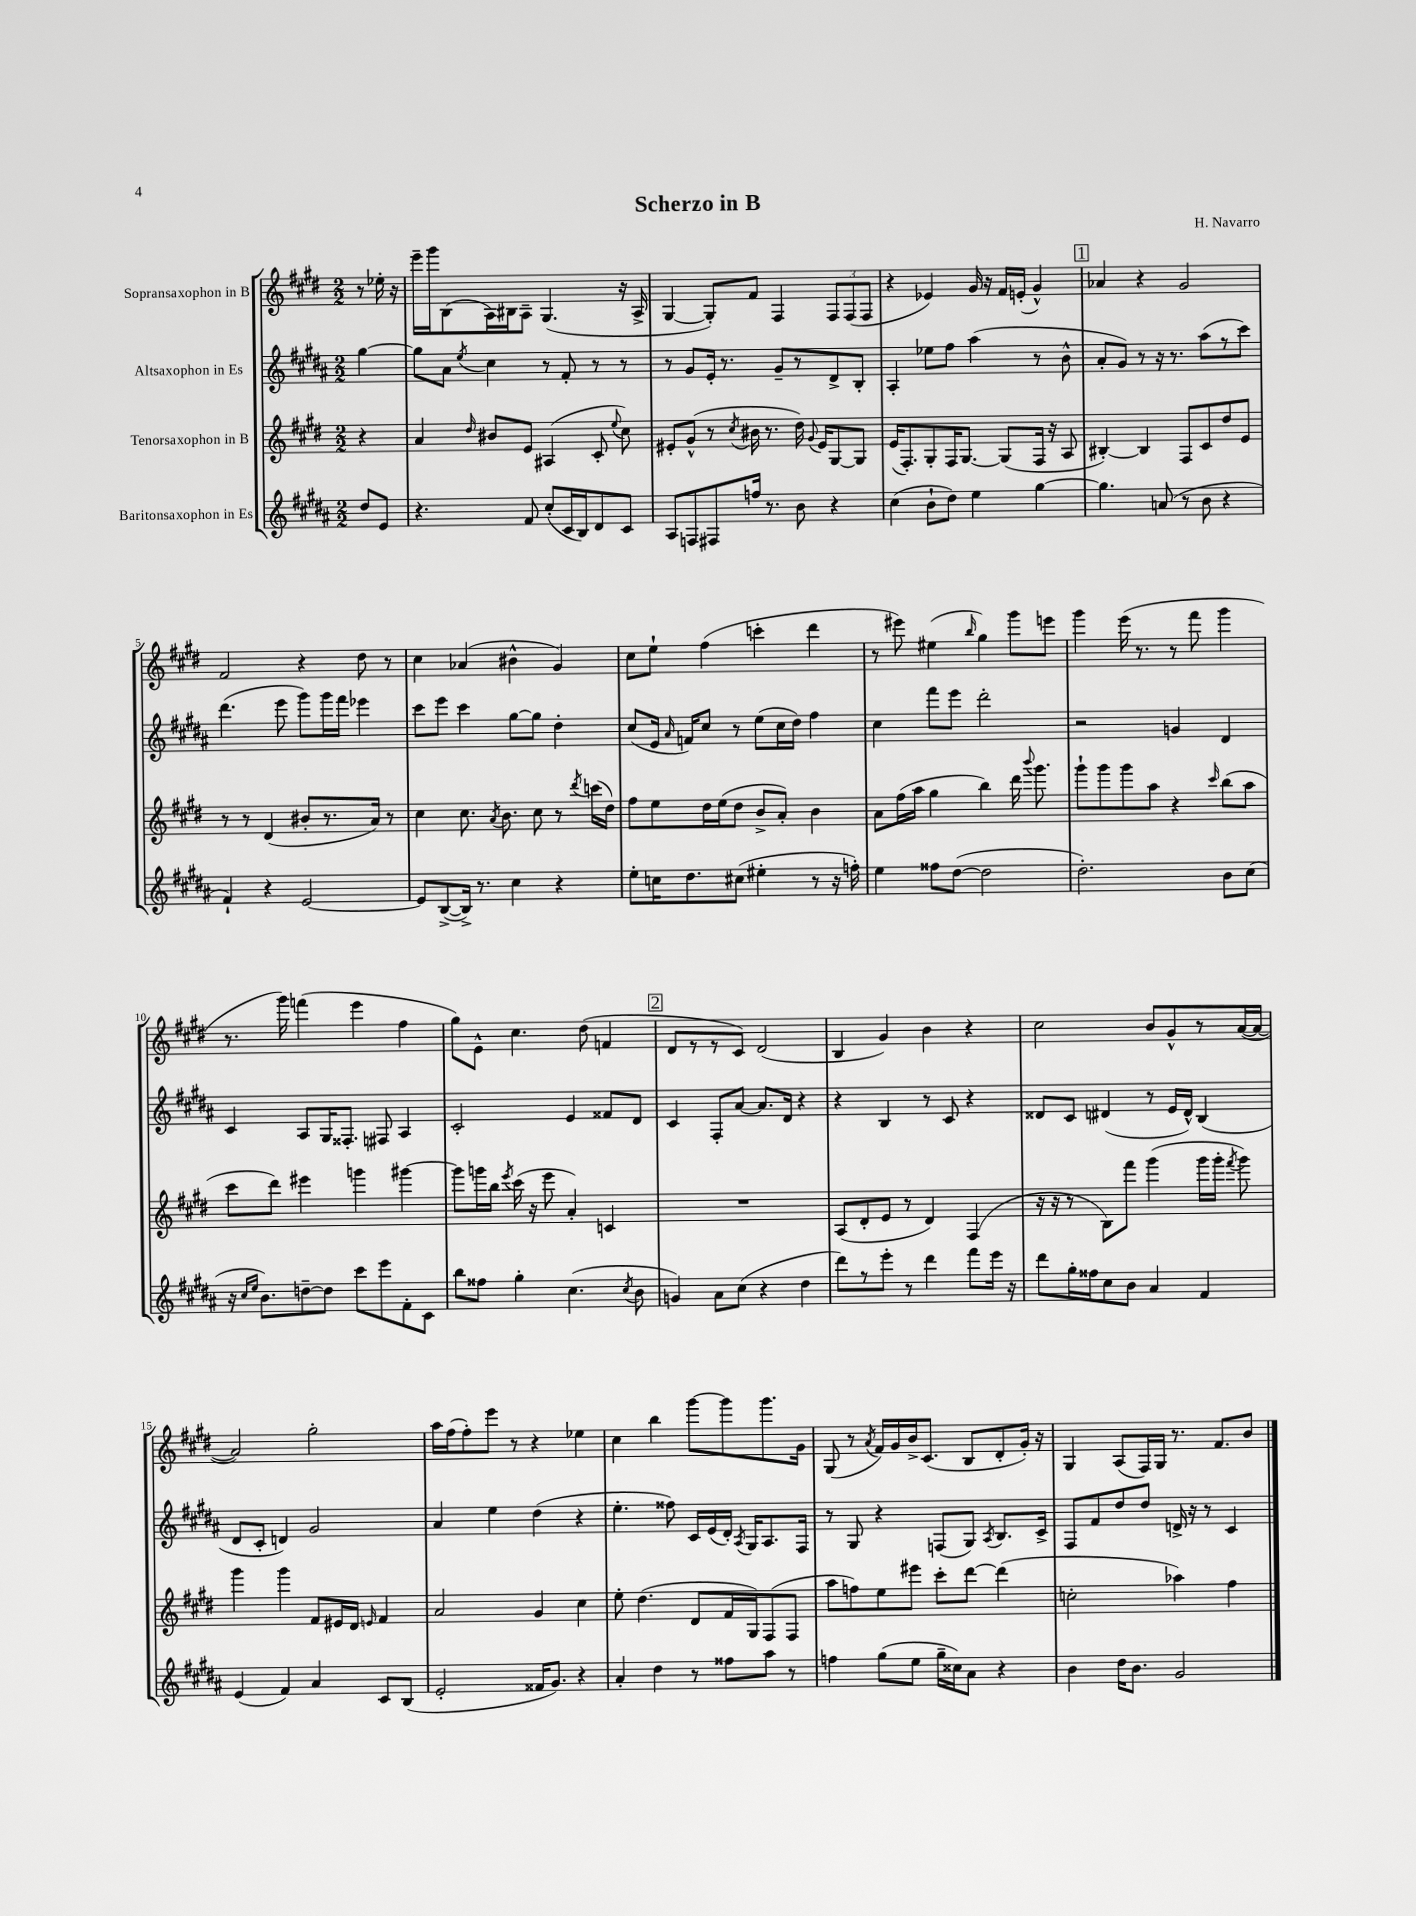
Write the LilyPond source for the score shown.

\header { title = "Scherzo in B" composer = "H. Navarro" }
<<
\new StaffGroup <<
\new Staff = "s0" \with { instrumentName = "Sopransaxophon in B" } {
    \clef treble \key e \major \numericTimeSignature \time 2/2 \partial 4
    \autoBeamOff r8 ees''16-. r16 |
    e'''16[-- gis'''16 b8( a16) bis16 a8]-- gis4.( r16 a16-> |
    gis4~ gis8[-.) fis'8] fis4 \tuplet 3/2 { fis8[ fis8( fis8] } |
    r4 ees'4) gis'16 r16 fis'16[ e'16]-.( gis'4-^) |
    \mark \markup { \box "1" } aes'4 r4 gis'2 |
    fis'2 r4 dis''8 r8 |
    cis''4 aes'4( bis'4-^ gis'4) |
    cis''8[ e''8]-! fis''4( c'''4-. dis'''4 |
    r8 eis'''8) eis''4( \grace { b''16 } gis''4) gis'''8[ e'''8] |
    gis'''4 e'''16( r8. r8 fis'''8 gis'''4 |
    r8. gis'''16) f'''4( e'''4 fis''4 |
    gis''8[) e'8]-^ cis''4. dis''8( f'4 |
    \mark \markup { \box "2" } dis'8[ r8 r8 cis'8]) dis'2( |
    b4 gis'4) b'4 r4 |
    cis''2 b'8[ gis'8-^ r8 a'16~( a'16]~ |
    a'2) gis''2-. |
    a''16[ fis''16( fis''8-.) e'''8] r8 r4 ees''4 |
    cis''4 b''4 gis'''8[~ gis'''8 gis'''8. gis'16] |
    gis8( r8 \acciaccatura { a'8 } fis'16[) gis'16 b'16-> cis'8.]( b8[ dis'8-. gis'16]-.) r16 |
    gis4 a8[( fis16) gis16] r8. fis'8.[ b'8] \bar "|." |
}
\new Staff = "s1" \with { instrumentName = "Altsaxophon in Es" } {
    \clef treble \key b \major \numericTimeSignature \time 2/2 \partial 4
    \autoBeamOff gis''4~ |
    gis''8[ ais'8] \acciaccatura { e''8 } cis''4 r8 fis'8-. r8 r8 |
    r8 gis'8[ e'16]-. r8. gis'8[-- r8 dis'8-> b8]-. |
    ais4-. ees''8[ fis''8] ais''4( r8 b'8-^ |
    \mark \markup { \box "1" } ais'8[-. gis'8]) r8 r16 r8. ais''8[( r8 cis'''8]) |
    dis'''4.( e'''8 gis'''8[) gis'''16 fis'''16] ees'''4 |
    cis'''8[ e'''8] cis'''4 gis''8[~ gis''8] dis''4-. |
    cis''8[( e'16] \grace { ais'16 } f'16[) cis''8] r8 e''8[( cis''16 dis''16]) fis''4 |
    cis''4 fis'''8[ e'''8] dis'''2-. |
    r2 g'4 dis'4 |
    cis'4 ais8[ gis16 fisis8.]-. fis8 ais4 |
    cis'2-. e'4 fisis'8[ dis'8] |
    \mark \markup { \box "2" } cis'4 fis8[-. ais'8]~ ais'8.[ dis'16] r4 |
    r4 b4 r8 cis'8 r4 |
    disis'8[ cis'8] dis'4( r8 e'16[ dis'16]-^) b4( |
    dis'8[ cis'8]-. d'4) gis'2 |
    ais'4 e''4 dis''4( r4 |
    e''4.-. fisis''8) cis'16[ e'16( dis'16]-.) \acciaccatura { ais8 } gis16[ ais8. fis16] |
    r8 gis8 r4 f8[( gis8]) \acciaccatura { ais8 } b8.[ cis'16]-> |
    fis8[ fis'8 dis''8 dis''8] d'16-> r16 r8 cis'4 \bar "|." |
}
\new Staff = "s2" \with { instrumentName = "Tenorsaxophon in B" } {
    \clef treble \key e \major \numericTimeSignature \time 2/2 \partial 4
    \autoBeamOff r4 |
    a'4 \grace { dis''16 } bis'8[ e'8] ais4( cis'8-. \appoggiatura { e''8 } cis''8) |
    eis'8[-. gis'8]-^( r8 \acciaccatura { cis''8 } bis'16 r8. dis''16) \appoggiatura { gis'8 } eis'16[ gis8~ gis8] |
    e'16[( fis8.-.) gis8-. fis16 gis8.]~ gis8[( fis16] r16 a8 |
    \mark \markup { \box "1" } bis4~-.) bis4 fis8[ cis'8 dis''8 e'8] |
    r8 r8 dis'4( bis'8[-. r8. a'16]) r8 |
    cis''4 cis''8. \acciaccatura { a'8 } b'8. cis''8 r8 \acciaccatura { dis'''8 } c'''16[( dis''16]) |
    fis''8[ e''8 dis''16 e''16( dis''8] b'8[-> a'8]-.) b'4 |
    a'8[ fis''16( a''16] gis''4 b''4) dis'''16 \appoggiatura { b'''8 } gis'''8. |
    gis'''8[-! gis'''8 gis'''8 a''8] r4 \grace { cis'''16 } b''8[( a''8] |
    cis'''8[ dis'''8]) eis'''4 g'''4 gis'''4~ |
    gis'''8[ g'''16 b''16] \acciaccatura { e'''8 } cis'''16( r16 e'''8 a'4-.) c'4 |
    \mark \markup { \box "2" } R1 |
    a8[( dis'8-. e'8] r8 dis'4) fis4( |
    r16 r16 r8 b8[) fis'''8] gis'''4( gis'''16[ gis'''16]-. \acciaccatura { fis'''8 } gis'''8) |
    gis'''4 gis'''4 fis'8[ eis'16 dis'16] \grace { e'16 } fis'4 |
    a'2 gis'4 cis''4 |
    e''8-. dis''4.( dis'8[ fis'16 gis16) fis8( fis8] |
    a''8[ f''8) e''8 eis'''8] cis'''8[-. dis'''8]~ dis'''4( |
    c''2-. aes''4) fis''4 \bar "|." |
}
\new Staff = "s3" \with { instrumentName = "Baritonsaxophon in Es" } {
    \clef treble \key b \major \numericTimeSignature \time 2/2 \partial 4
    \autoBeamOff dis''8[ e'8] |
    r4. fis'8 cis''8[-.( cis'16 b16) dis'8 cis'8] |
    ais8[ f8 fis8 f''16] r8. b'8 r4 |
    cis''4( b'8[-! dis''8]) e''4 gis''4~ |
    \mark \markup { \box "1" } gis''4. a'8( r8 b'8 r4 |
    fis'4-!) r4 e'2~ |
    e'8[ b8~->( b16]->) r8. cis''4 r4 |
    e''8[-. c''16 dis''8. cis''8]( eis''4-. r8 r16 f''16-.) |
    e''4 fisis''8[ dis''8]~( dis''2 |
    dis''2.-.) b'8[ cis''8]( |
    r16 \grace { cis''16[ e''16] } b'8.[) d''8~-- d''8] cis'''8[ e'''8 fis'8-. cis'8] |
    b''8[ fisis''8] gis''4-. cis''4.( \acciaccatura { cis''8 } b'8 |
    \mark \markup { \box "2" } g'4) ais'8[ cis''8]( r4 dis''4 |
    dis'''8[) r8 e'''8]-. r8 dis'''4 fis'''8[ e'''16] r16 |
    dis'''8[ gis''16-. fisis''16 cis''8 b'8] ais'4 fis'4 |
    e'4( fis'4) ais'4 cis'8[ b8]( |
    e'2-. fisis'16[ gis'8.]) r4 |
    ais'4-. dis''4 r8 fisis''8[ ais''8] r8 |
    f''4 gis''8[( e''8] gis''16[-- cisis''16) ais'8] r4 |
    b'4 dis''16[ b'8.] gis'2 \bar "|." |
}
>>
>>
